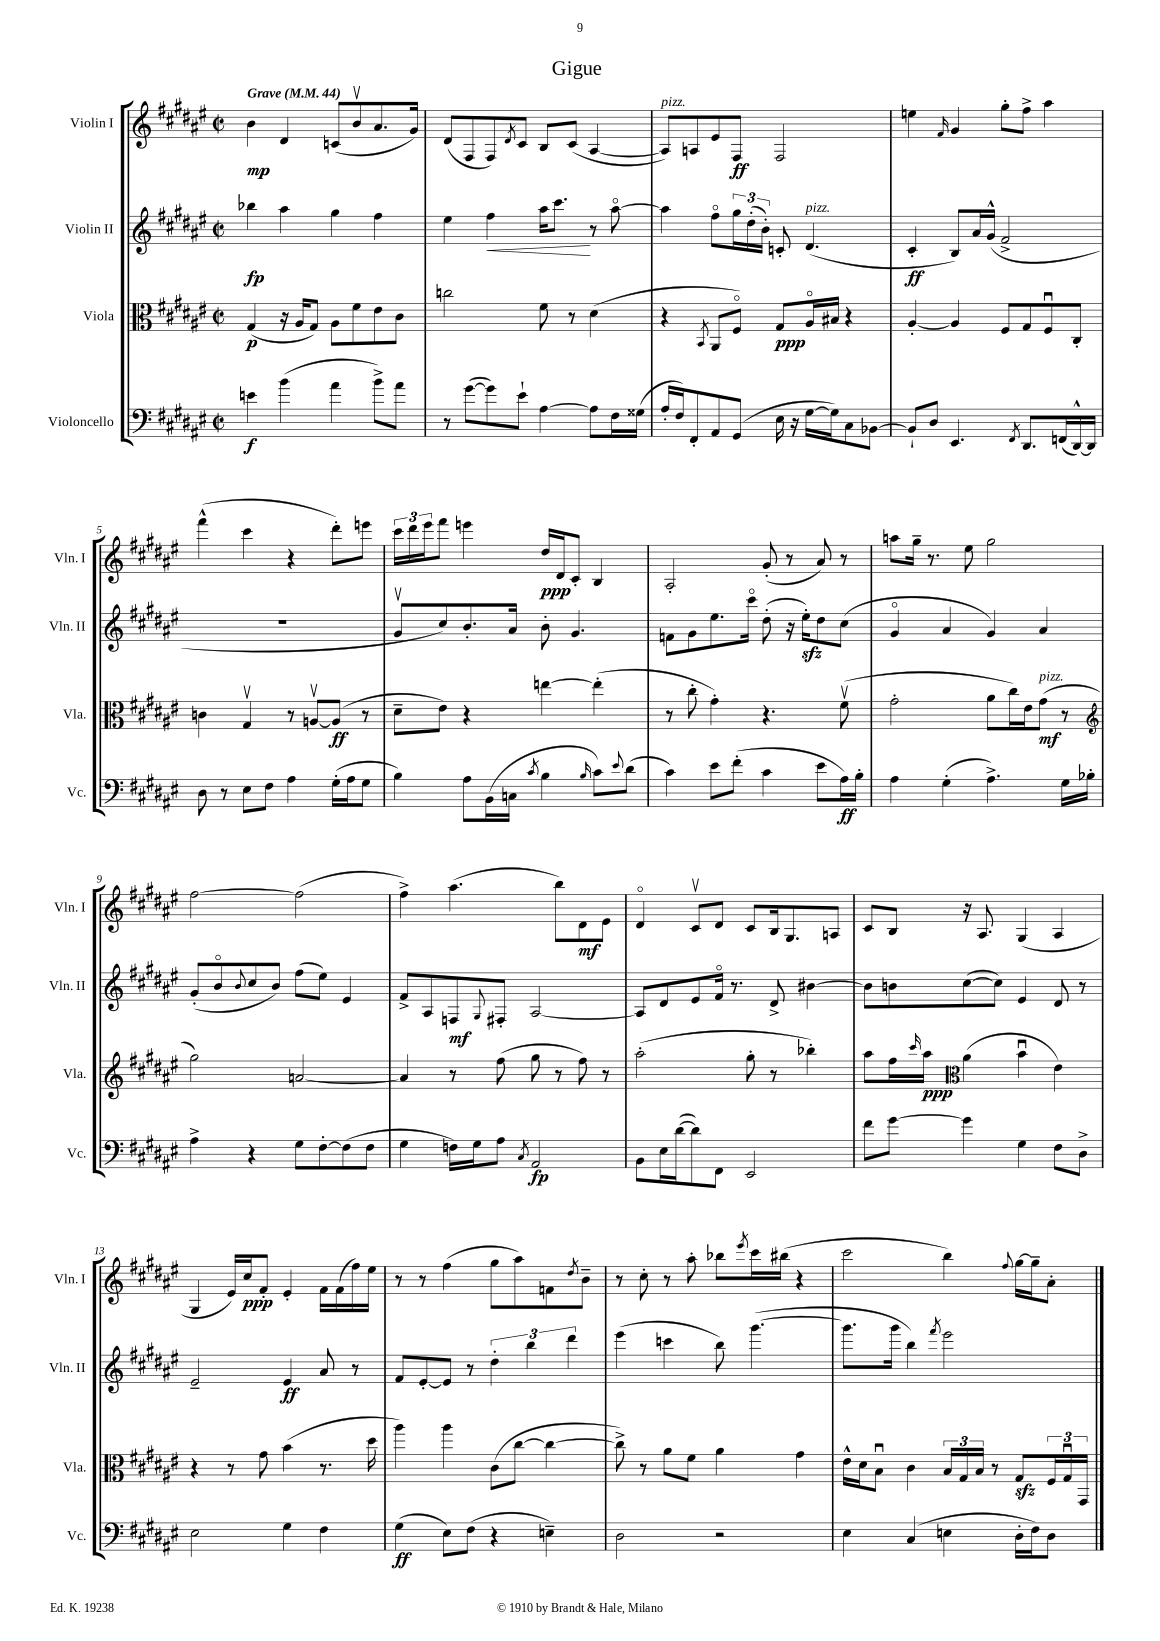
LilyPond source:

\header { title = "Gigue" }
<<
\new StaffGroup <<
\new Staff = "s0" \with { instrumentName = "Violin I" shortInstrumentName = "Vln. I" } {
    \clef treble \key fis \major \defaultTimeSignature \time 2/2 \tempo "Grave" 4 = 44
    b'4\mp dis'4 c'8( b'8\upbow ais'8. gis'16) |
    dis'8( fis8 fis8) \acciaccatura { dis'8 } cis'8 b8 cis'8( ais4~ |
    ais8^\markup { \italic "pizz." }) a8 eis'8 fis8\ff fis2 |
    e''4 \grace { fis'16 } gis'4 gis''8-. fis''8-> ais''4 |
    fis'''4-^( cis'''4 r4 dis'''8-.) e'''8 |
    \tuplet 3/2 { cis'''16 dis'''16 eis'''16 } fis'''8 e'''4 dis''16\ppp dis'16 cis'8-. b4 |
    ais2-. gis'8-.( r8 ais'8) r8 |
    a''8 gis''16-- r8. eis''8 gis''2 |
    fis''2~ fis''2( |
    fis''4->) ais''4.( b''8) dis'8\mf eis'8 |
    dis'4\flageolet cis'8\upbow dis'8 cis'8 b16 gis8. a8 |
    cis'8 b8 r16 ais8. gis4( ais4 |
    gis4 eis'16) cis''16\ppp fis'8-. eis'4-. fis'16 fis'16( fis''16) eis''16 |
    r8 r8 fis''4( gis''8 ais''8) f'8 \acciaccatura { dis''8 } b'8-- |
    r8 cis''8-. r8 ais''8-. bes''8 \acciaccatura { eis'''8 } cis'''16 bis''16( r4 |
    cis'''2 b''4) \appoggiatura { fis''8 } gis''16~ gis''16-- ais'8-. \bar "|." |
}
\new Staff = "s1" \with { instrumentName = "Violin II" shortInstrumentName = "Vln. II" } {
    \clef treble \key fis \major \defaultTimeSignature \time 2/2
    bes''4\fp ais''4 gis''4 fis''4 |
    eis''4 fis''4\< ais''16 cis'''8.\! r8 ais''8~\flageolet |
    ais''4 fis''8\flageolet \tuplet 3/2 { gis''16 dis''16-.( b'16-.) } c'8-. dis'4.^\markup { \italic "pizz." }( |
    cis'4-.\ff b8) ais'16 gis'16-^( fis'2-> |
    R1 |
    gis'8\upbow cis''8) b'8.-. ais'16 b'8-. gis'4. |
    f'8 gis'8 eis''8. cis'''16\flageolet dis''8-.( r16 eis''16-.\sfz) dis''8 cis''8( |
    gis'4\flageolet ais'4 gis'4) ais'4 |
    gis'8-.( b'8\flageolet \appoggiatura { b'8 } cis''8 b'8) fis''8( eis''8) eis'4 |
    fis'8-> ais8 f8\mf \appoggiatura { gis8 } fis8-. ais2~ |
    ais8 dis'8 eis'8 fis'16\flageolet r8. dis'8-> bis'4~ |
    bis'8 b'8 cis''8~( cis''8) eis'4 dis'8 r8 |
    eis'2-- eis'4\ff ais'8 r8 |
    fis'8 eis'8~-. eis'8 r8 \tuplet 3/2 { dis''4-. b''4 dis'''4 } |
    eis'''4( c'''4 b''8) gis'''4.~( |
    gis'''8. gis'''16 b''4) \acciaccatura { fis'''8 } eis'''2 \bar "|." |
}
\new Staff = "s2" \with { instrumentName = "Viola" shortInstrumentName = "Vla." } {
    \clef alto \key fis \major \defaultTimeSignature \time 2/2
    gis4\p( r16 ais16 gis8) ais8 fis'8 eis'8 cis'8 |
    c''2 fis'8 r8 dis'4( |
    r4 \acciaccatura { b,8 } ais,8 fis8\flageolet) gis8\ppp ais16\flageolet bis16 r4 |
    ais4~-. ais4 fis8 gis8 fis8\downbow cis8-. |
    c'4 gis4\upbow r8 a8~\upbow a8\ff( r8 |
    dis'8-- eis'8) r4 e''4~ e''4-.( |
    r8 cis''8-. gis'4-.) r4. fis'8\upbow( |
    gis'2-. ais'8 cis''16) eis'16 gis'8\mf^\markup { \italic "pizz." }( r8 |
    \clef treble gis''2) a'2~ |
    a'4 r8 fis''8( gis''8 r8 fis''8) r8 |
    ais''2-.( gis''8-. r8 bes''4-.) |
    ais''8 fis''16 \grace { cis'''16 } ais''16\ppp \clef alto ais'4( b'4\downbow eis'4) |
    r4 r8 gis'8 b'4( r8. dis''16 |
    ais''4) ais''4 cis'8( cis''8~ cis''4~ |
    cis''8->) r8 ais'8 fis'8 ais'4 gis'4 |
    eis'16-^ dis'16 b8\downbow cis'4 \tuplet 3/2 { b16 gis16 b16 } r8 gis8\sfz \tuplet 3/2 { fis16 gis16\downbow gis,16 } \bar "|." |
}
\new Staff = "s3" \with { instrumentName = "Violoncello" shortInstrumentName = "Vc." } {
    \clef bass \key fis \major \defaultTimeSignature \time 2/2
    e'4\f b'4( ais'4 b'8->) ais'8 |
    r8 gis'8~( gis'8) eis'8-! ais4~ ais8 fis16 gisis16( |
    ais16-. fis16) fis,8-. ais,8 gis,8( eis16 r16 gis16~ gis16) cis8 bes,8~ |
    bes,8-! dis8 eis,4. \acciaccatura { fis,8 } dis,8. f,16( dis,16~-^) dis,16 |
    dis8 r8 eis8 fis8 ais4 gis16-.( ais16 gis8 |
    b4) ais8 b,16( c16 \acciaccatura { cis'8 } b4 \grace { b16 } cis'8) \appoggiatura { eis'8 } dis'8( |
    cis'4) eis'8 fis'8-.( cis'4 eis'8 ais16\ff) b16-. |
    ais4 gis4-.( ais4.->) gis16 bes16-. |
    ais4-> r4 gis8 fis8~-. fis8( fis8 |
    gis4 f16) gis16 ais8 \acciaccatura { cis8 } ais,2\fp |
    b,8 eis16 dis'16~( dis'8) fis,8 eis,2 |
    fis'8 gis'8~ gis'4 gis4 fis8 dis8-> |
    eis2 gis4 fis4 |
    gis4\ff( eis8) fis8( r4 e4--) |
    dis2 r2 |
    eis4 cis4( e4 dis16-. fis16) dis8 \bar "|." |
}
>>
>>
